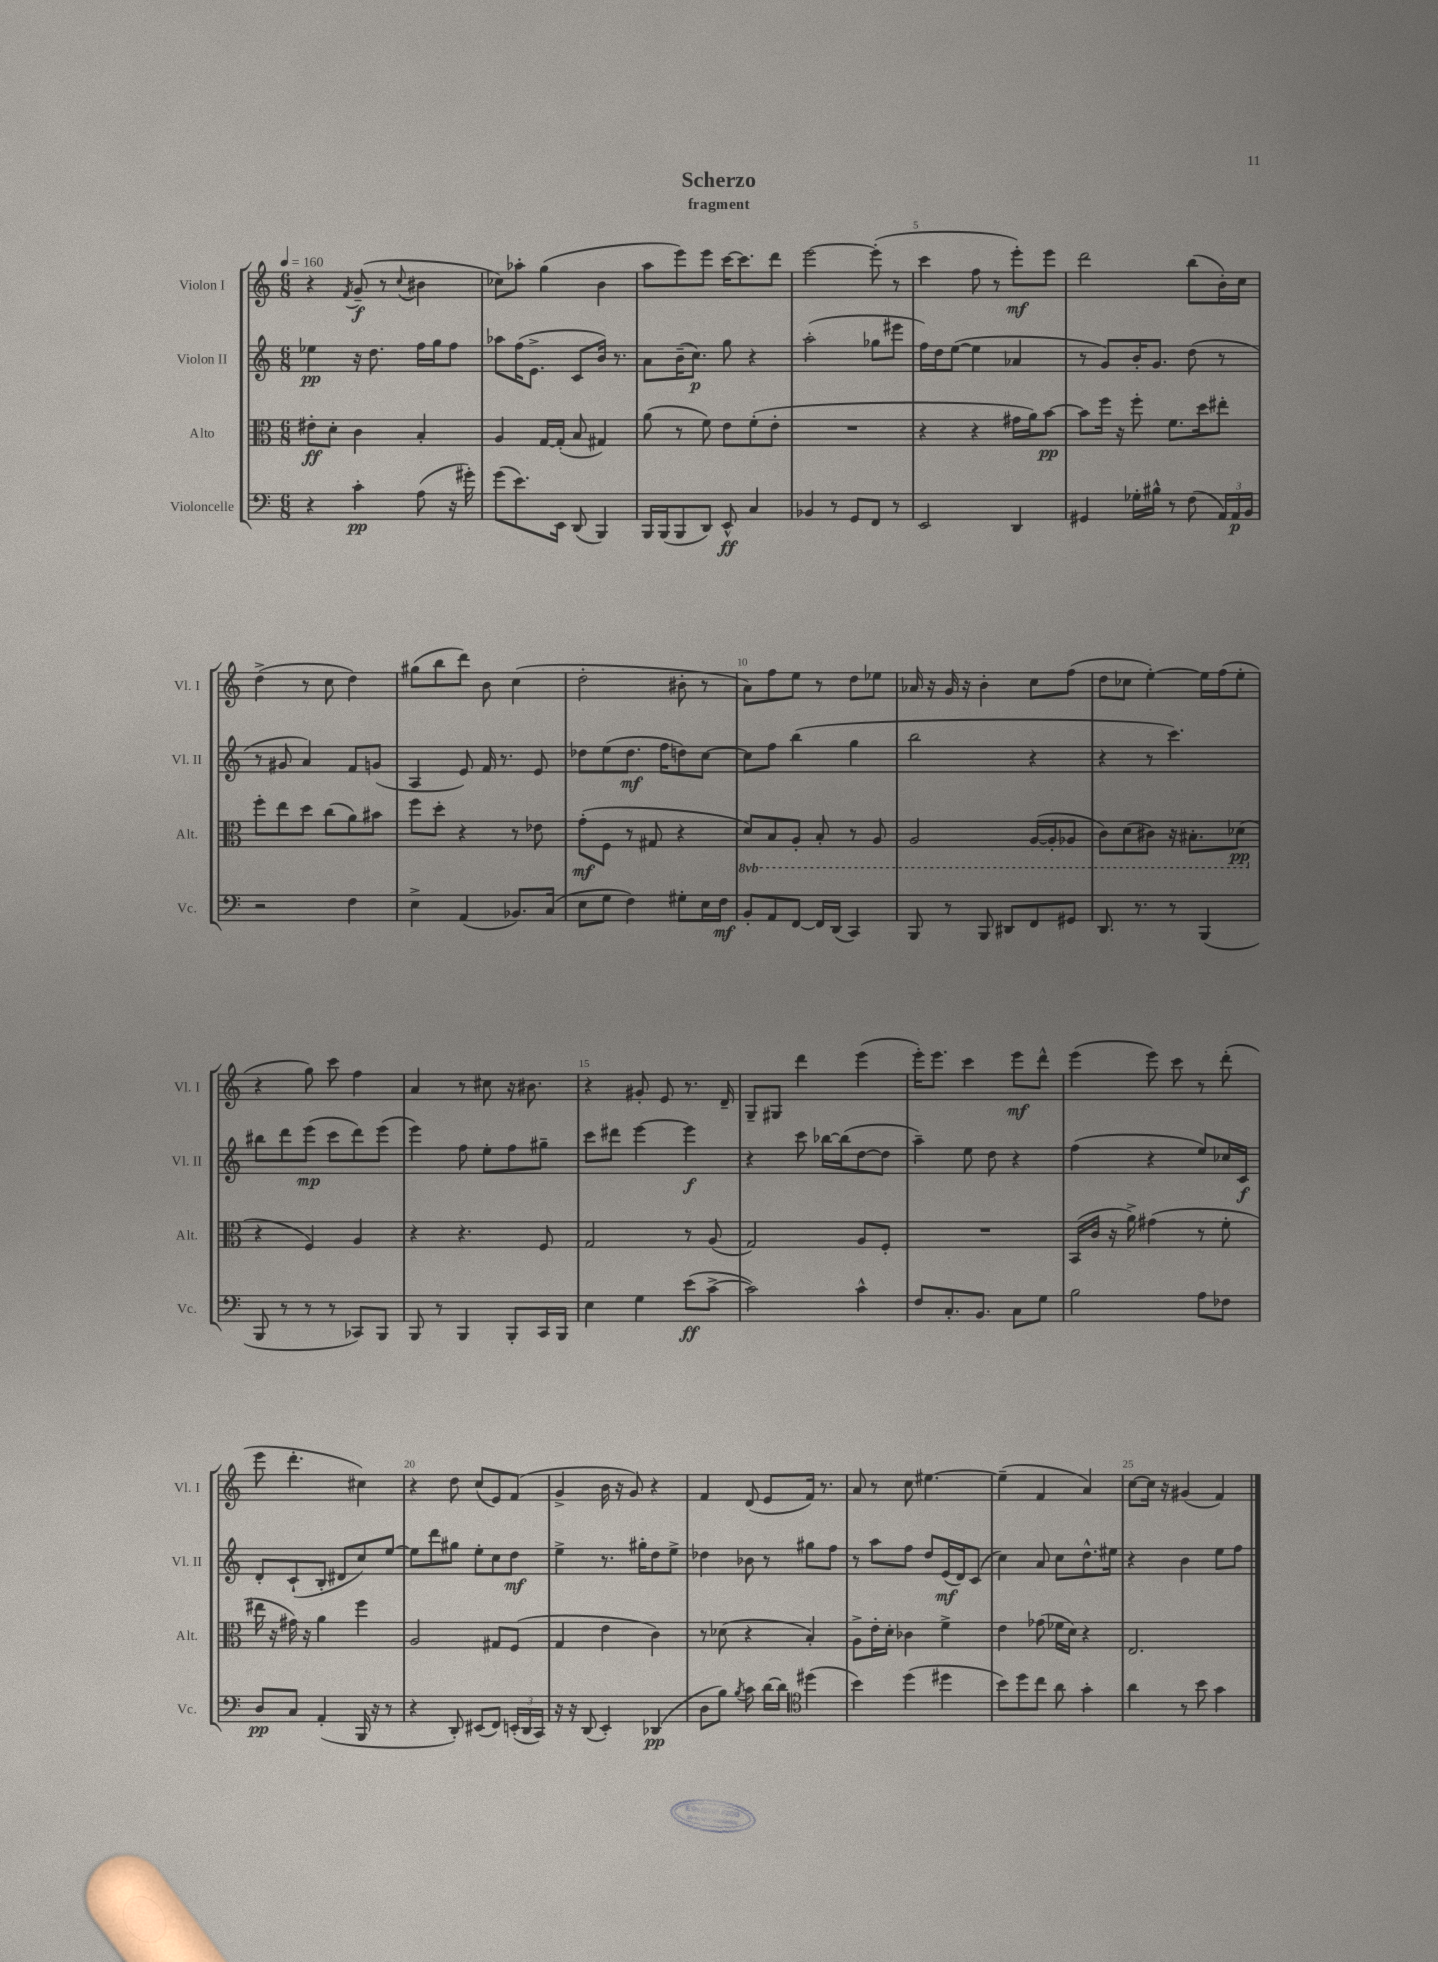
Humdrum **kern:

**kern	**kern	**kern	**kern
*staff4	*staff3	*staff2	*staff1
*clefF4	*clefC3	*clefG2	*clefG2
*k[]	*k[]	*k[]	*k[]
*M6/8	*M6/8	*M6/8	*M6/8
*MM160	*MM160	*MM160	*MM160
4r	8e#'	4ee-	4r
.	8d'	.	.
.	.	.	8qf
4c'	4c	16r	(8g~
.	.	8.dd	.
.	.	.	8r
.	.	.	8qqcc
(8A	4B'	16ff	4b#
.	.	16gg	.
16r	.	8ff	.
16g#')	.	.	.
=	=	=	=
(8g	4A	8aa-	8cc-)
8.e)	.	(16ff	8aa-'
.	.	8.e^	.
.	[16G	.	(4gg
16EE	(16G']	.	.
(8DD	8B	8c	.
4BBB)	4G#)	16b)	4b
.	.	8.r	.
=	=	=	=
16BBB	(8a	8a	8aa
(16BBB	.	.	.
8BBB	8r	(16b~	8eee)
.	.	8.cc)	.
8DD)	8f)	.	8eee
8EE^^	8e	8gg	[16ccc
.	.	.	8.ccc]
4C	(8f'	4r	.
.	8e'	.	8ddd
=	=	=	=
4BB-	2.r	(2aa'	[2eee
8r	.	.	.
8GG	.	.	.
8FF	.	8gg-	(8eee']
8r	.	8eee#	8r
=	=	=	=
2EE	4r	16ff)	4ccc
.	.	16dd	.
.	.	([8ee	.
.	4r	4ee]	8ff
.	.	.	8r
4DD	16g#	4a-	8eee')
.	16a)	.	.
.	[8b	.	8eee
=	=	=	=
4GG#	8b]	8r	2ddd
.	16ff	8g)	.
.	16r	.	.
16G-'	8ff'	16b'	.
16B#^^	.	8.g	.
8r	8.f	.	.
(8F	.	(8dd	(8bb
.	16dd	.	.
24AA)	8ee#'	8r	16b')
24AA	.	.	.
.	.	.	16cc
24BB	.	.	.
=	=	=	=
2r	8ff'	8r	(4dd^
.	8ee	8g#	.
.	8dd	4a)	8r
.	(8cc	.	8cc
4F	8a)	8f	4dd)
.	8b#	(8g	.
=	=	=	=
4E^	8ff	4A	(8gg#
.	8dd'	.	8bb
(4AA	4r	8e)	8ddd)
.	.	16f	8b
.	.	8.r	.
8.BB-)	8r	.	(4cc
.	8e-	8e	.
(16C	.	.	.
=	=	=	=
8E	(8g'	8dd-	2dd'
8G	8F	(8ee	.
4F)	8r	8.dd-	.
.	8G#	.	.
.	.	16ff	.
8G#'	4r	8dd)	8b#'
16E	.	[8cc	8r
16F	.	.	.
=	=	=	=
8BB'	8D)	8cc]	8a)
8AA	8BB	8ff	8ff
[8FF	8AA'	(4bb	8ee
16FF]	8BB'	.	8r
(16DD	.	.	.
4CC)	8r	4gg	8dd
.	8AA	.	8ee-
=	=	=	=
8BBB	2AA	2bb	16a-
.	.	.	16r
8r	.	.	16g
.	.	.	16r
8BBB	.	.	4b'
8DD#	.	.	.
8FF	([16AA	4r	8cc
.	16AA']	.	.
8GG#	8AA-	.	(8ff
=	=	=	=
8.DD	8C)	4r	8dd
.	(8D	.	8cc-
8.r	.	.	.
.	8C#)	8r	[4ee')
8r	16r	4.ccc)	.
.	8.BB#'	.	.
(4BBB	.	.	16ee]
.	.	.	(16ff
.	(8D-	.	8ee'
=	=	=	=
8BBB	4r	8bb#	4r
8r	.	8ddd	.
8r	4F)	(8eee	8gg)
8r	.	8ccc	8ccc
8CC-)	4A	8ddd)	4ff
8BBB	.	(8eee	.
=	=	=	=
8BBB	4r	4eee)	4a
8r	.	.	.
4BBB	4.r	8ff	8r
.	.	8ee'	8cc#
8BBB'	.	8ff	16r
.	.	.	8.b#
16CC	8F	8gg#~	.
16BBB	.	.	.
=	=	=	=
4E	2G	8ccc	4r
.	.	8ddd#	.
4G	.	[4eee	8g#'
.	.	.	8e
(8e	8r	4eee]	8.r
[8c^	(8A	.	.
.	.	.	16d~
=	=	=	=
2c])	2G)	4r	8G~
.	.	.	8G#
.	.	8ccc	4ddd
.	.	[16bb-	.
.	.	(16bb-]	.
4c^^	8A	[8dd	(4eee
.	8F'	8dd]	.
=	=	=	=
8F	2.r	4aa~)	16eee')
.	.	.	8.eee
8.C'	.	.	.
.	.	8ee	4ccc
8.BB	.	.	.
.	.	8dd	.
8C	.	4r	8eee
8G	.	.	8ddd^^
=	=	=	=
2B	(16BB	(4ff	(4eee
.	16c	.	.
.	16r	.	.
.	16a^)	.	.
.	(4g#	4r	8eee)
.	.	.	8ccc
8A	8r	8ee)	8r
8F-	8f'	16cc-	(8ddd'
.	.	16c	.
=	=	=	=
8D	16ee#	8d'	8eee
.	16r	.	.
8C	16g#)	(8c`	4.ddd'
.	16r	.	.
(4AA'	4a	8B'	.
.	.	8d#	.
16BBB	4ff	8cc)	4cc#)
16r	.	.	.
8r	.	[8ee	.
=	=	=	=
4r	2A	8ee]	4r
.	.	8ddd	.
8DD')	.	8gg#	8dd
(8EE#	.	8ee'	(8cc
8FF)	8G#	8cc	8e)
(24EE'	(8F	8dd	(8f
24DD	.	.	.
24CC)	.	.	.
=	=	=	=
16r	4G	4ee^	4g^
16r	.	.	.
(8DD	.	.	.
4EE')	4e	8.r	16b
.	.	.	16r
.	.	.	8g)
.	.	16gg#'	.
(4DD-	4c)	8dd	4r
.	.	8ee^	.
=	=	=	=
8D	8r	4dd-	4f
8B)	(8d-	.	.
8qB	.	.	.
8c	4r	8b-	(8d
[16d	.	8r	8e
16d]	.	.	.
*clefC4	*	*	*
(4dd#	4B')	8gg#	16f)
.	.	.	8.r
.	.	8ff	.
=	=	=	=
4b)	8A^	8r	8a
.	16e'	8aa	8r
.	16d'	.	.
(4dd	4c-	8ff	8cc
.	.	8dd	[4.ee#
4dd#	4f^	(16e	.
.	.	16d)	.
.	.	(8c	.
=	=	=	=
8b)	4e	4cc)	(4ee#~]
8dd	.	.	.
8cc	(8g-	8a	4f
8a	16f-	8cc	.
.	16d)	.	.
4g'	4r	8.dd^^	4a)
.	.	16ee#	.
=	=	=	=
4a	2.E	4r	[8cc
.	.	.	16cc]
.	.	.	16r
8r	.	4b	(4g#
8b	.	.	.
4g	.	8ee	4f)
.	.	8ff	.
==	==	==	==
*-	*-	*-	*-
